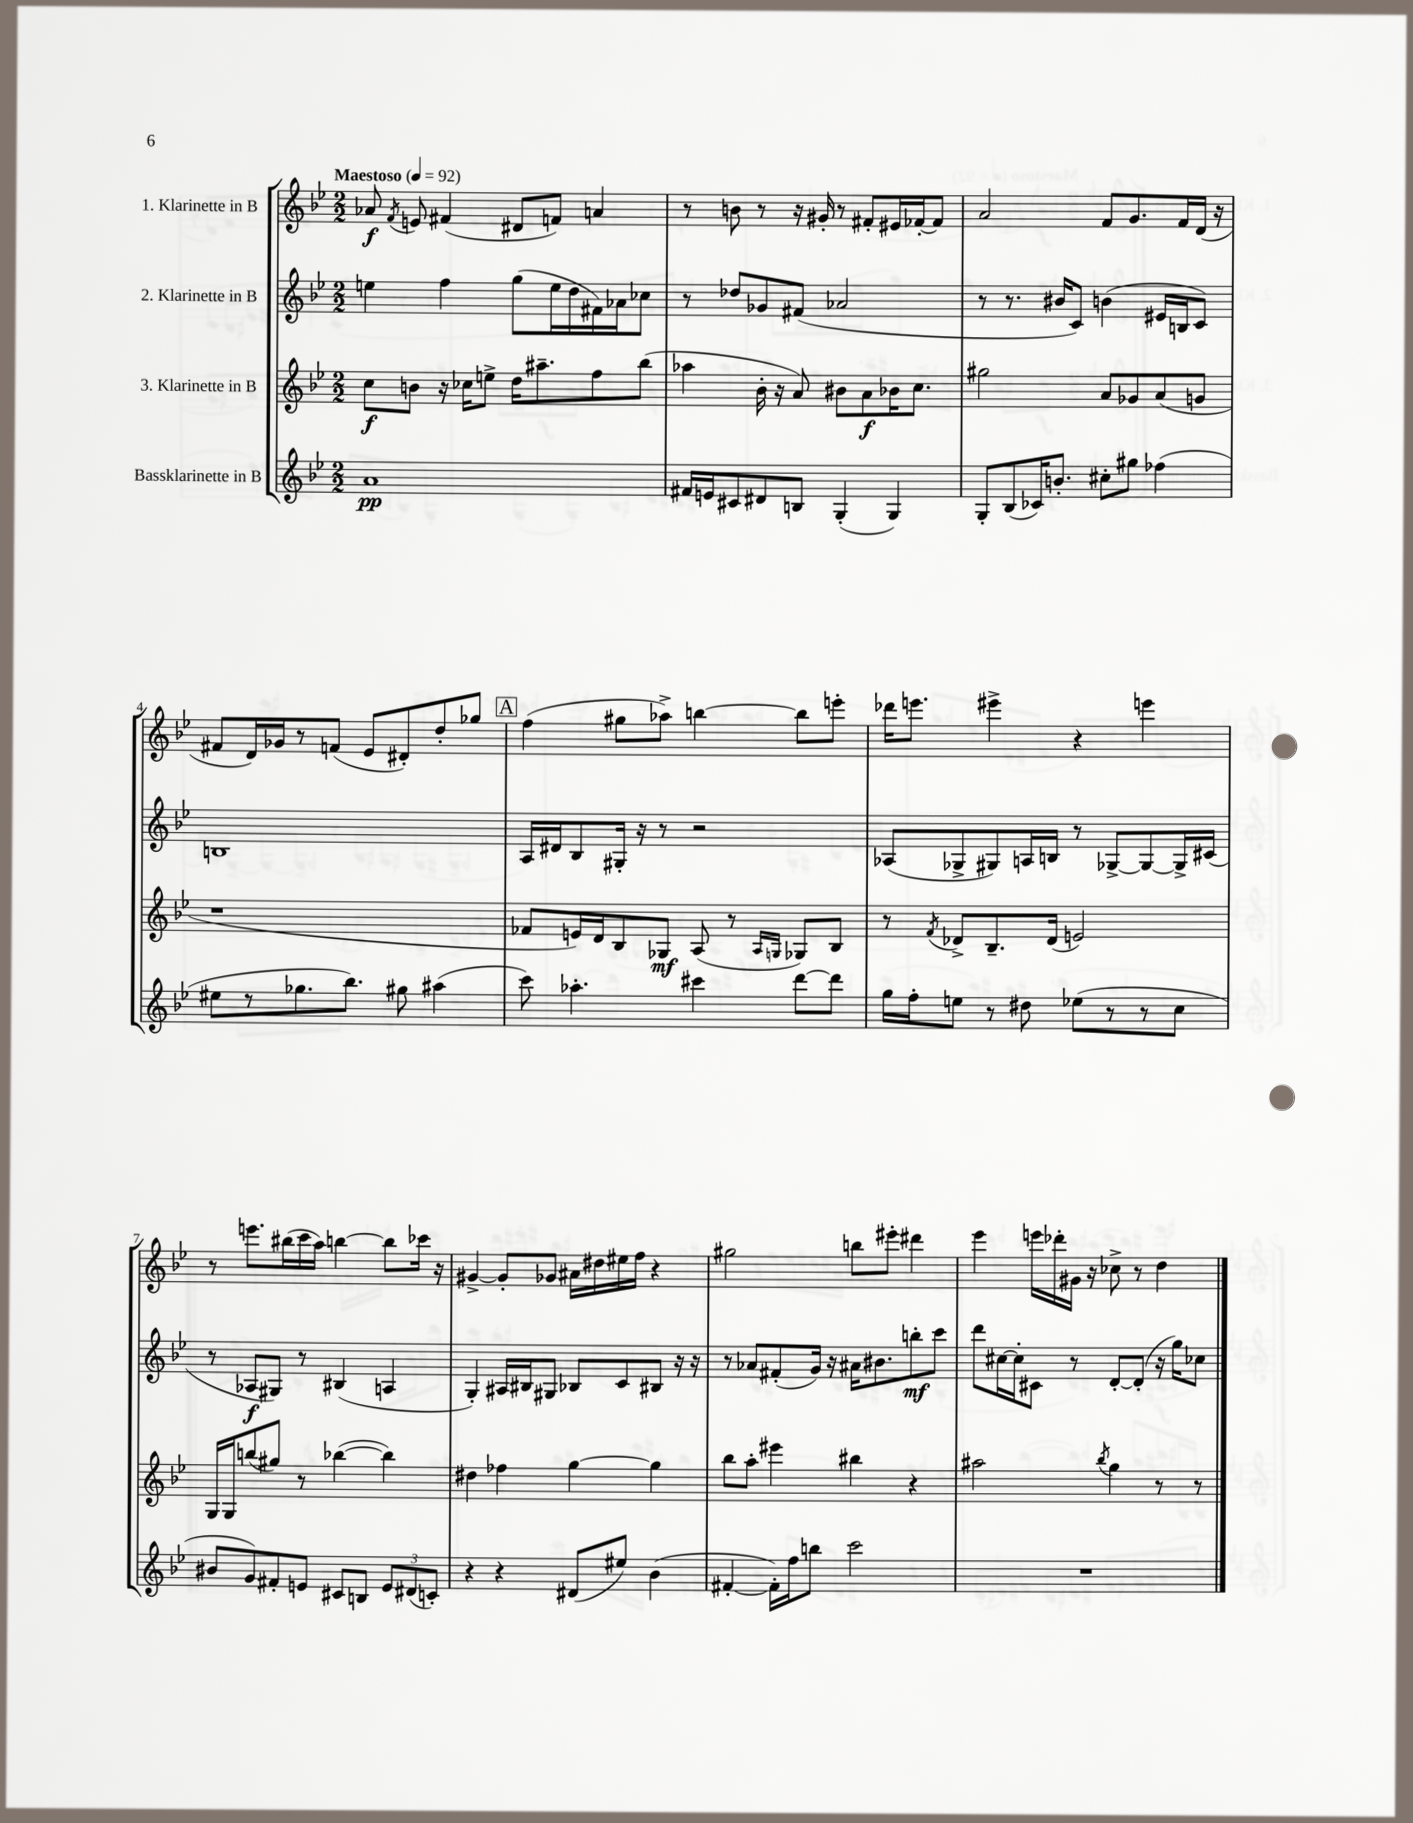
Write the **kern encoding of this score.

**kern	**kern	**kern	**kern
*staff4	*staff3	*staff2	*staff1
*clefG2	*clefG2	*clefG2	*clefG2
*k[b-e-]	*k[b-e-]	*k[b-e-]	*k[b-e-]
*M2/2	*M2/2	*M2/2	*M2/2
*MM92	*MM92	*MM92	*MM92
1a	8cc	4ee	8a-
.	.	.	8qf
.	8b	.	8e
.	16r	4ff	(4f#
.	16cc-	.	.
.	8ee^	.	.
.	16dd	(8gg	8d#
.	8.aa#~	.	.
.	.	16ee	8f)
.	.	16dd	.
.	8ff	16f#)	4a
.	.	16a-	.
.	(8bb-	8cc-	.
=	=	=	=
16f#	4aa-	8r	8r
16e	.	.	.
8c#	.	8dd-	8b
8d#	16b-'	8g-	8r
.	16r	.	.
8B	8a)	(8f#	16r
.	.	.	16g#'
(4G'	8b#	2a-	8r
.	8a	.	8f#'
4G)	16b-	.	16e#
.	8.cc	.	[16f-'
.	.	.	8f-]
=	=	=	=
8G'	2gg#	8r	2a
(8B-	.	8.r	.
16c-)	.	.	.
8.b'	.	16b#	.
.	.	8c)	.
8cc#'	8a	(4b	8f
8gg#	8g-	.	8.g
(4ff-	(8a	16e#	.
.	.	16B	16f
.	8g	8c)	(16d
.	.	.	16r
=	=	=	=
8ee#	1r	1B	8f#
8r	.	.	16d)
.	.	.	16g-
8.gg-	.	.	8r
.	.	.	(8f
8.bb-)	.	.	.
.	.	.	8e-
8gg#	.	.	8d#')
(4aa#	.	.	8dd'
.	.	.	8gg-
=	=	=	=
8ccc)	8f-	16A	(4ff
.	.	16d#	.
4.aa-'	16e)	8B-	.
.	16d	.	.
.	8B-	16G#'	8gg#
.	.	16r	.
.	8G-	8r	8aa-^)
4ccc#	(8A	2r	[4bb
.	8r	.	.
.	16qqA	.	.
.	16qqG	.	.
[8ddd	8G-)	.	8bb]
8ddd]	8B-	.	8eee'
=	=	=	=
16gg	8r	(8A-	16ddd-
16ff'	.	.	8.eee
.	8qf	.	.
8ee	8d-^	8G-^	.
8r	8.B-~	8G#)	4eee#^
8dd#	.	16A	.
.	(16d-	16B	.
(8ee-	2e)	8r	4r
8r	.	[8G-^	.
8r	.	8G-_	4eee
8cc	.	16G-^]	.
.	.	(16c#	.
=	=	=	=
8b#	16G	8r	8r
.	16G	.	.
8g)	(8bb	8A-	8.eee
8f#'	8gg#)	8G#)	.
.	.	.	(16bb#
8e	8r	8r	16ccc
.	.	.	16aa)
8c#	([4bb-	(4B#	[4bb
8B	.	.	.
12e	4bb-])	4A	8bb]
(12d#	.	.	.
.	.	.	16ccc-
12c')	.	.	.
.	.	.	16r
=	=	=	=
4r	4dd#	4G')	[4g#^
4r	4ff-	16A#	8g#']
.	.	16B#	.
.	.	8G#	8g-
(8d#	[4gg	8B-	16a#
.	.	.	16dd#
8ee#)	.	8c	16ee#
.	.	.	16ff
(4b-	4gg]	8B#	4r
.	.	16r	.
.	.	16r	.
=	=	=	=
[4f#'	8bb-	8r	2gg#
.	8aa'	8a-	.
16f#'])	4eee#	(8f#'	.
16ff	.	.	.
8bb	.	16g)	.
.	.	16r	.
2ccc	4bb#	16a#	8bb
.	.	8.b#	.
.	.	.	8eee#'
.	4r	8bb'	4ddd#
.	.	8ccc	.
=	=	=	=
1r	2aa#	8ddd	4eee-
.	.	[16cc#	.
.	.	16cc#']	.
.	.	8c#	16eee
.	.	.	16ddd-'
.	.	8r	16g#
.	.	.	16r
.	8qbb-	.	.
.	4gg	[8d'	8cc-^
.	.	(8d']	8r
.	8r	16r	4dd
.	.	16gg)	.
.	8r	8cc-	.
==	==	==	==
*-	*-	*-	*-
